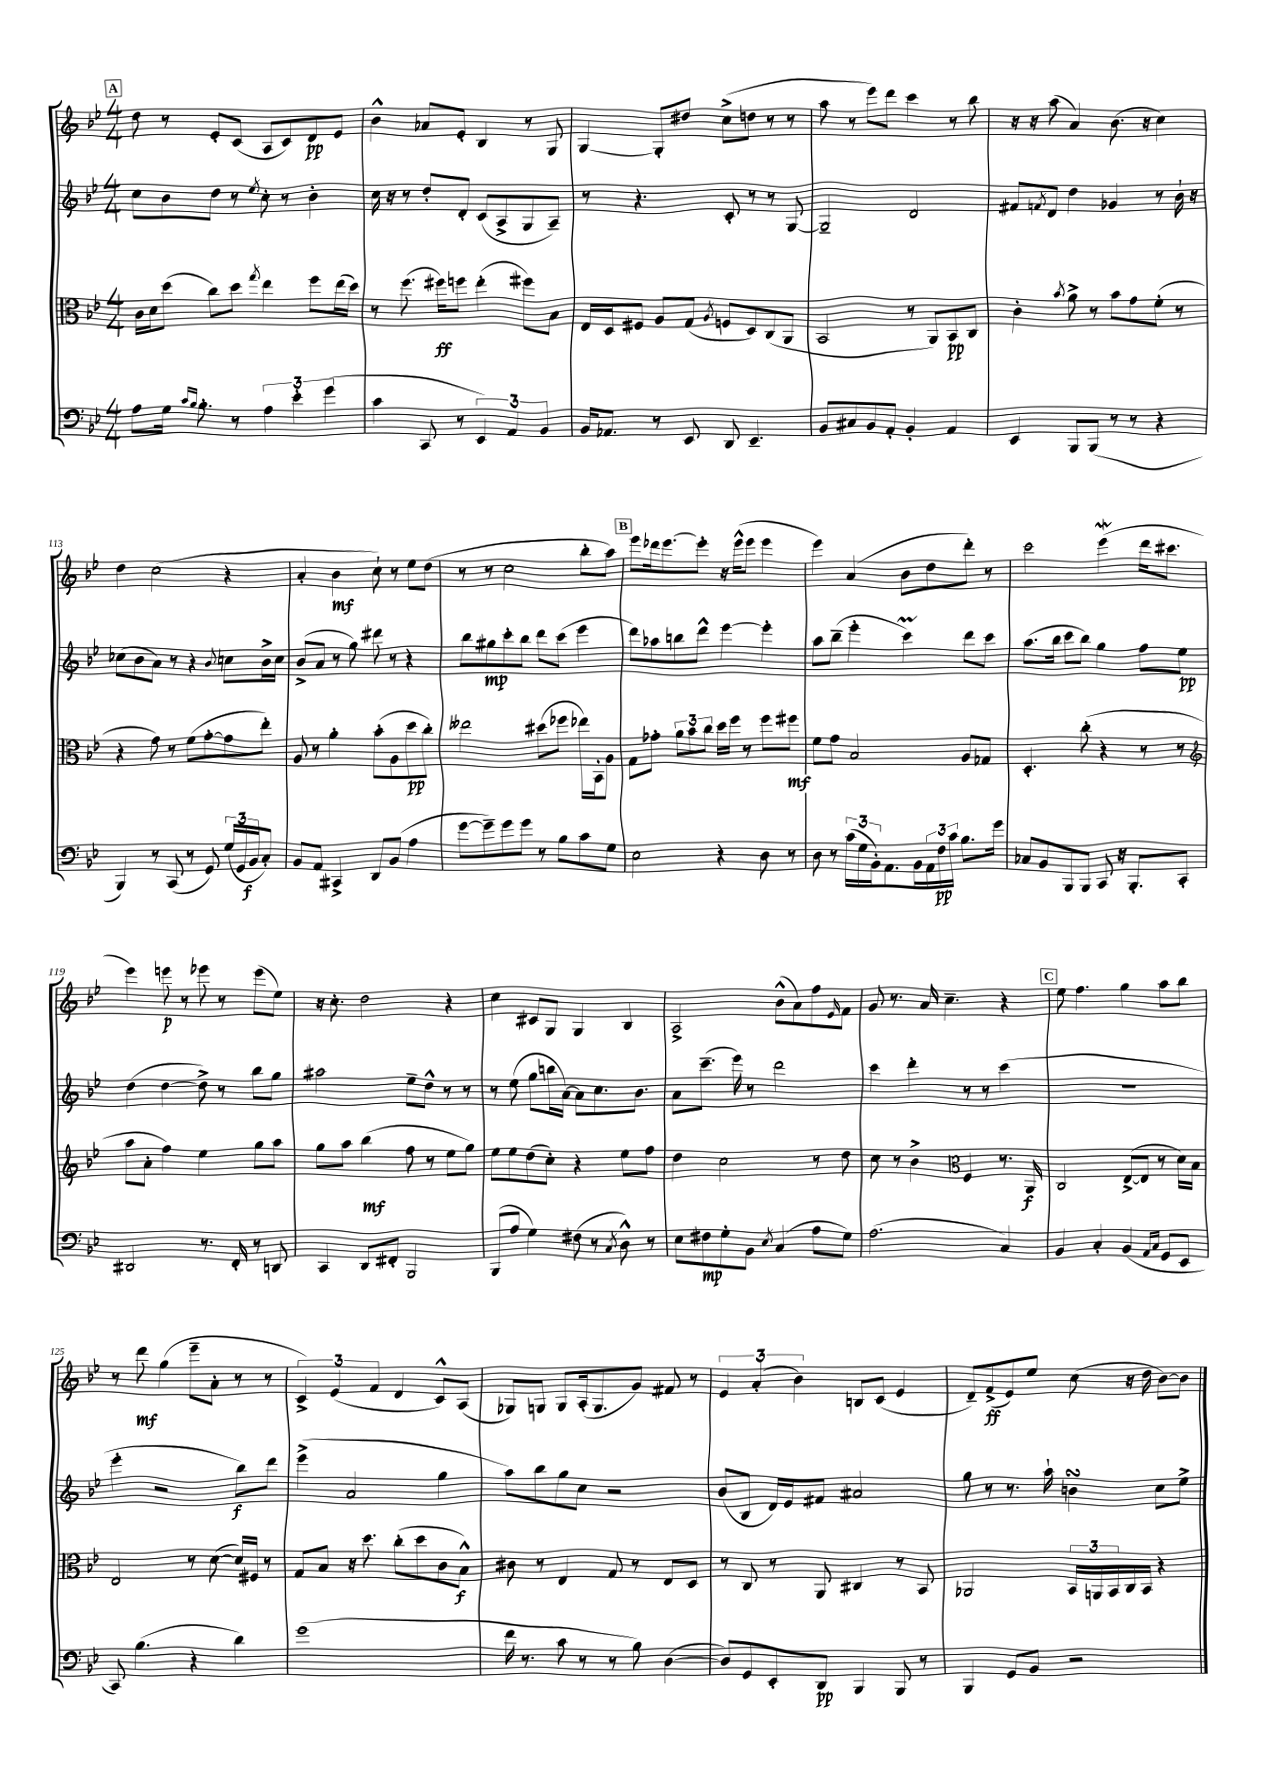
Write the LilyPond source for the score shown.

<<
\new StaffGroup <<
\new Staff = "s0" {
    \clef treble \key bes \major \numericTimeSignature \time 4/4
    \mark \markup { \box "A" } d''8 r8 ees'8-. c'8( a8 c'8) d'8\pp ees'8 |
    bes'4-^ aes'8 ees'8-. bes4 r8 g8 |
    g4~ g8-. dis''8 c''8->( d''8 r8 r8 |
    a''8 r8 ees'''8) d'''8 c'''4 r8 bes''8 |
    r16 r16 a''8( a'4) bes'8.( r16 c''4) |
    d''4 c''2( r4 |
    a'4-. bes'4\mf c''8-!) r8 ees''8 d''8( |
    r8 r8 c''2 bes''8-. a''8) |
    \mark \markup { \box "B" } ees'''8 des'''16 ees'''8.~ ees'''8-. r16 ees'''16-^( ees'''8 ees'''4 |
    ees'''4) a'4( bes'8 d''8 d'''8-.) r8 |
    c'''2 ees'''4\mordent( d'''16 cis'''8. |
    ees'''4) e'''8\p r8 ees'''8 r8 ees'''8( ees''8) |
    r16 c''8.-. d''2 r4 |
    c''4 cis'8 g8 g4 bes4 |
    a2-> bes'8-^( a'8) f''8 \grace { ees'16 } f'8 |
    g'8 r8. a'16 c''4.-- r4 |
    \mark \markup { \box "C" } ees''8 f''4. g''4 a''8 bes''8 |
    r8 d'''8\mf g''4( ees'''8-- a'8-. r8 r8 |
    \tuplet 3/2 { c'4->) ees'4( f'4 } d'4 c'8-^) a8( |
    ges8) g8 g8 a16-.( g8. g'8) fis'8 r8 |
    \tuplet 3/2 { ees'4 a'4-.( bes'4) } b8 c'8( ees'4 |
    d'8--) f'8->\ff( ees'8) ees''8 c''8( r16 d''16 bes'8~) bes'8 \bar "|." |
}
\new Staff = "s1" {
    \clef treble \key bes \major \numericTimeSignature \time 4/4
    \mark \markup { \box "A" } c''8 bes'8 d''8 r8 \acciaccatura { ees''8 } c''8-. r8 bes'4-. |
    c''16 r16 r8 d''8-. d'8-. c'8( a8-> g8 a8--) |
    r8 r4. c'8-. r8 r8 g8~ |
    g2-- d'2 |
    fis'8 \acciaccatura { f'8 } d'8 d''4 ges'4 r8 bes'16-! r16 |
    ces''8( bes'8 a'8) r8 r4 \appoggiatura { bes'8 } c''8 bes'16-> c''16 |
    bes'8->( a'8 r8 g''8) dis'''8 r8 r4 |
    bes''8 gis''8\mp c'''8-. bes''8 d'''8 c'''8( ees'''4 |
    \mark \markup { \box "B" } d'''8) aes''8 b''8 d'''8-^ ees'''4~ ees'''4-. |
    a''8 bes''8--( ees'''4-. c'''4\prall) d'''8 c'''8 |
    a''8.( bes''16 c'''8 bes''8) g''4 f''8 ees''8\pp |
    d''4( d''4~ d''8->) r8 bes''8 g''8 |
    ais''2 ees''8-- d''8-^ r8 r8 |
    r8 ees''8( g''8 b''16 a'16~) a'8 c''8. bes'8. |
    a'8 c'''8.--( ees'''16) r8 d'''2 |
    c'''4 d'''4-. r8 r8 c'''4( |
    \mark \markup { \box "C" } r1 |
    ees'''4-. r2 bes''8\f) d'''8 |
    ees'''4->( a'2 g''4 |
    a''8) bes''8 g''8 c''8 r2 |
    bes'8( bes8 d'16) ees'16 fis'8 ais'2 |
    g''8 r8 r8. a''16-! b'4\turn c''8 ees''8-> \bar "|." |
}
\new Staff = "s2" {
    \clef alto \key bes \major \numericTimeSignature \time 4/4
    \mark \markup { \box "A" } c'16 d'16 d''8( c''8) d''8 \acciaccatura { g''8 } ees''4 f''8 ees''16( d''16) |
    r8 f''8.( fis''16\ff) f''8 ees''4-.( fis''8) bes8 |
    ees16 d16 fis8 a8 g8( \acciaccatura { a8 } f8 d8) c8( a,8 |
    bes,2 r8 a,8) bes,8\pp c8 |
    c'4-. \acciaccatura { bes'8 } a'8-> r8 bes'8 g'8 f'8-.( r8 |
    r4 g'8) r8 f'8( g'8~-. g'8 ees''8-.) |
    a8 r8 a'4-. bes'8-.( a8 d''8\pp c''8-.) |
    eeses''2 dis''8( fes''8 ees''16) bes,16-. a8 |
    \mark \markup { \box "B" } g8 ges'8-. \tuplet 3/2 { a'8 bes'8 c''8 } d''16 f''16 r8 f''8 fis''8\mf |
    f'8 g'8 bes2 a8 ges8 |
    d4.-. c''8-.( r4 r8 r8 |
    \clef treble a''8 a'8-. f''4) ees''4 g''8 a''8 |
    g''8 a''8 bes''4\mf( f''8 r8 ees''8 g''8) |
    ees''8 ees''8 d''8( c''8-.) r4 ees''8 f''8 |
    d''4 c''2 r8 d''8 |
    c''8 r8 bes'4-> \clef alto f4 r8. a,16\f |
    \mark \markup { \box "C" } c2 ees8~->( ees8 r8 d'16) bes16 |
    ees2 r8 d'8~( d'16) fis16 r8 |
    g8 bes8 r16 d''8. c''8-.( d''8 c'8 bes8-^\f) |
    cis'8 r8 ees4 g8 r8 ees8 d8 |
    r8 c8 r8 a,8 cis4 r8 bes,8 |
    aes,2 \tuplet 3/2 { bes,16 a,16 bes,16 } c16 bes,16 r4 \bar "|." |
}
\new Staff = "s3" {
    \clef bass \key bes \major \numericTimeSignature \time 4/4
    \mark \markup { \box "A" } a8 g16 \grace { c'16 bes16 } bes8.-. r8 \tuplet 3/2 { a4 ees'4-. g'4( } |
    c'4 c,8 r8 \tuplet 3/2 { ees,4) a,4 bes,4 } |
    bes,16 aes,8. r8 ees,8 d,8 ees,4.-- |
    bes,8 cis8 bes,8 a,8-. bes,4-. a,4 |
    ees,4 bes,,8 bes,,8( r8 r8 r4 |
    bes,,4) r8 c,8( r8 g,8) \tuplet 3/2 { g16( g,16 bes,16\f } c8-.) |
    bes,8 a,8 cis,4-> d,8 bes,8( a4 |
    g'8~ g'8--) g'8 g'8 r8 bes8 c'8 g8 |
    \mark \markup { \box "B" } ees2 r4 d8 r8 |
    d8 r8 \tuplet 3/2 { c'16( g16 bes,16-.) } a,8. bes,16 \tuplet 3/2 { a,16 f16\pp c'16 } bes8. g'16 |
    ces8 bes,8 bes,,8 bes,,8 c,8 r16 bes,,8.-. c,8-. |
    dis,2 r8. f,16-. r8 d,8 |
    c,4 d,8 fis,8-. bes,,2 |
    bes,,8( a8 g4) fis8( r8 \acciaccatura { c8 } d8-^) r8 |
    ees8 fis8\mp g8-. bes,8 \acciaccatura { ees8 } c4( a8 g8) |
    a2.( c4) |
    \mark \markup { \box "C" } bes,4 c4-. bes,4( \grace { a,16 c16 } g,8 ees,8 |
    c,8) bes4.( r4 d'4) |
    g'1( |
    f'16 r8. c'8 r8 r8 bes8) d4~( |
    d8) g,8 ees,8-. d,8\pp bes,,4 bes,,8 r8 |
    bes,,4 g,8 bes,8 r2 \bar "|." |
}
>>
>>
\layout { \context { \Score currentBarNumber = #108 } }
